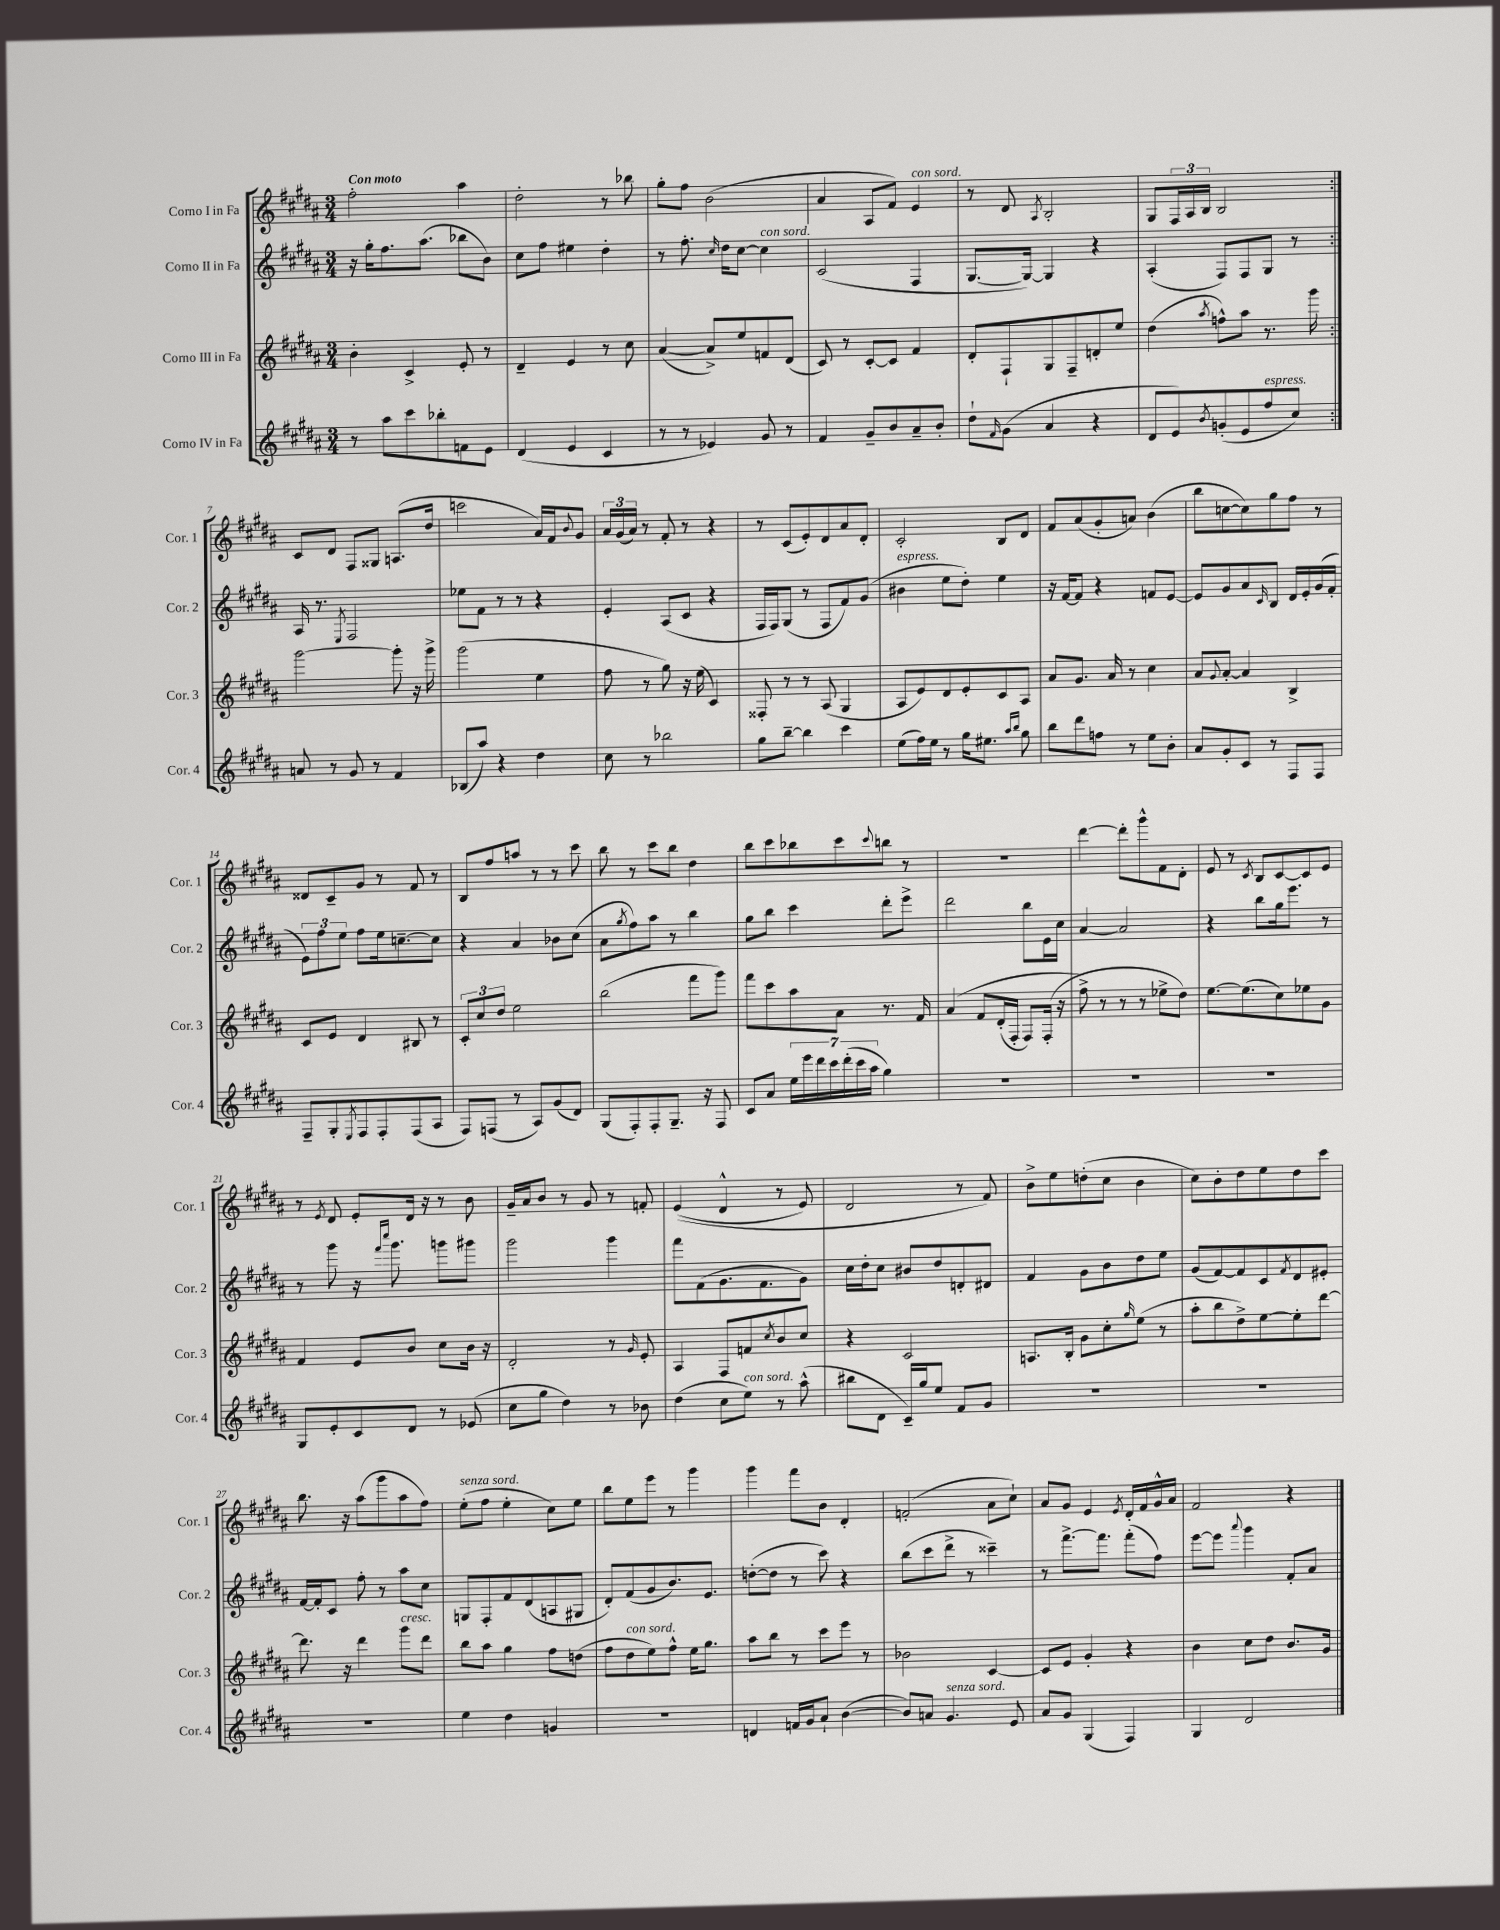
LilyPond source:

<<
\new StaffGroup <<
\new Staff = "s0" \with { instrumentName = "Corno I in Fa" shortInstrumentName = "Cor. 1" } {
    \clef treble \key b \major \numericTimeSignature \time 3/4 \tempo "Con moto"
    \repeat volta 2 { fis''2-. ais''4 |
    dis''2-. r8 bes''8 |
    gis''8-. fis''8 b'2( |
    ais'4 ais8 fis'8) e'4^\markup { \italic "con sord." } |
    r8 dis'8 \acciaccatura { ais8 } b2-. |
    gis8 \tuplet 3/2 { fis16 ais16 b16 } b2 | }
    cis'8 dis'8 fis8 gisis8 a8.( dis''16 |
    c'''2 ais'16) fis'16 \appoggiatura { b'8 } gis'8 |
    \tuplet 3/2 { ais'16 gis'16( ais'16) } r8 fis'8-. r8 r4 |
    r8 cis'8( e'8-.) dis'8 ais'8 dis'8-. |
    cis'2-. b8 dis'8 |
    fis'8 ais'8( gis'8-. a'8) b'4( |
    b''8 c''8~ c''8) gis''8 fis''8 r8 |
    disis'8 cis'8-- gis'8 r8 fis'8 r8 |
    b8 fis''8 a''8 r8 r8 cis'''8 |
    b''8 r8 cis'''8 b''8 dis''4 |
    b''8 cis'''8 bes''8 cis'''8 \appoggiatura { cis'''8 } b''8 r8 |
    R2. |
    dis'''4~ dis'''8-. gis'''8-^ fis'8 dis'8-. |
    e'8 r8 \acciaccatura { cis'8 } b8 cis'8~ cis'8 e'8 |
    r8 \acciaccatura { e'8 } dis'8 e'8-. dis'16 r16 r8 b'8 |
    gis'16-- ais'16 b'8 r8 gis'8 r8 f'8-. |
    e'4(\( dis'4-^ r8 e'8) |
    dis'2 r8 fis'8\) |
    b'8-> e''8 d''8-.( cis''8 b'4 |
    cis''8) b'8-. dis''8 e''8 dis''8 cis'''8 |
    b''8. r16 ais''8( gis'''8 ais''8 fis''8) |
    e''8-.^\markup { \italic "senza sord." }( fis''8 e''4-. cis''8) e''8 |
    b''8 e''8 e'''8 r8 gis'''4 |
    gis'''4 fis'''8 b'8 dis'4-. |
    f'2-.( ais'8 cis''8-!) |
    ais'8 gis'8 e'4 \acciaccatura { e'8 } dis'16-. fis'16 gis'16-^ ais'16 |
    fis'2 r4 \bar "|." |
}
\new Staff = "s1" \with { instrumentName = "Corno II in Fa" shortInstrumentName = "Cor. 2" } {
    \clef treble \key b \major \numericTimeSignature \time 3/4
    \repeat volta 2 { r16 gis''16-. fis''8. ais''8.( bes''8 b'8) |
    cis''8 fis''8 eis''4 dis''4-. |
    r8 fis''8.-. \grace { cis''16 } dis''16 cis''8~ cis''4^\markup { \italic "con sord." } |
    cis'2( fis4 |
    gis8.~ gis16~) gis4 r4 |
    ais4-.( fis8) fis8 gis8 r8 | }
    ais16 r8. \acciaccatura { e8 } fis2 |
    ees''8 fis'8 r8 r8 r4 |
    e'4-. ais8( cis'8 r4 |
    fis16 fis16) gis8( r8 fis8 fis'8) gis'8( |
    bis'4^\markup { \italic "espress." } e''8 dis''8-.) e''4 |
    r16 fis'16~ fis'8 r4 f'8 e'8~ |
    e'8 gis'8 ais'8 \grace { cis'16 } b8 dis'16 e'16-. gis'16( fis'16-. |
    \tuplet 3/2 { e'8) fis''8 e''8 } fis''8 e''16 c''8.~-- c''8 |
    r4 ais'4 bes'8 cis''8( |
    ais'8 \acciaccatura { gis''8 } fis''8) ais''8 r8 b''4 |
    gis''8 b''8 cis'''4 dis'''8-. e'''8-> |
    dis'''2 b''8 e'16 cis''16 |
    ais'4~ ais'2 |
    r4 b''8 gis''16 e'''8. r8 |
    r8 gis'''8 r16 \grace { fis'''16 cis''''16 } gis'''8. g'''8 gis'''8 |
    gis'''2 gis'''4 |
    fis'''8 fis'8( gis'8. fis'8. gis'8) |
    cis''16 dis''16-. cis''8 bis'8 dis''8 d'8-. dis'8 |
    fis'4 gis'8 b'8 dis''8 e''8 |
    gis'8( fis'8~) fis'8 cis'8 \acciaccatura { fis'8 } dis'8 eis'8-. |
    fis'16~ fis'16-. cis'8 fis''8-. r8 ais''8 cis''8 |
    g8 fis8-. fis'8 dis'8( a8 gis8 |
    dis'8-.) fis'8( gis'8 b'8.) e'8. |
    d''8~-.( d''8 r8 cis'''8) r4 |
    b''8( cis'''8 dis'''8-> r8 cisis'''4--) |
    r8 fis'''8.~-> fis'''8. fis'''8-.( fis''8) |
    e'''8~ e'''8 \appoggiatura { ais'''8 } gis'''4 fis'8-. ais'8 \bar "|." |
}
\new Staff = "s2" \with { instrumentName = "Corno III in Fa" shortInstrumentName = "Cor. 3" } {
    \clef treble \key b \major \numericTimeSignature \time 3/4
    \repeat volta 2 { b'4-. cis'4-> e'8-. r8 |
    dis'4-- e'4 r8 cis''8 |
    ais'4~( ais'8->) e''8 f'8 dis'8( |
    cis'8) r8 cis'8~-. cis'8 fis'4 |
    dis'8-. fis8-! gis8 fis8-- d'8-. e''8 |
    dis''4( \acciaccatura { ais''8 } f''8-^) ais''8 r8. gis'''16 | }
    gis'''2~ gis'''8-. r16 gis'''16-> |
    gis'''2( e''4 |
    fis''8 r8 gis''8) r16 e''16( cis'4) |
    fisis8-. r8 r8 ais8( gis4 |
    ais8 e'8) dis'8 e'8-. cis'8 ais8 |
    ais'8 gis'8. ais'16 r8 cis''4 |
    ais'8 \appoggiatura { gis'8 } ais'8~-. ais'4 b4-> |
    cis'8 e'8 dis'4 bis8 r8 |
    \tuplet 3/2 { cis'8-. cis''8 dis''8 } e''2 |
    b''2( fis'''8 gis'''8) |
    fis'''8 cis'''8 ais''8 ais'8 r8. fis'16 |
    ais'4\( fis'8 dis'16-.( fis16-. fis8) fis16-.( r16 |
    fis''8->\) r8 r8 r8 ees''8-> dis''8) |
    e''8.~ e''8.( cis''8) ees''8 gis'8 |
    fis'4 e'8 b'8 cis''8 b'16 r16 |
    dis'2-. r8 \grace { gis'16 } e'8-. |
    ais4 fis8 f'8 \acciaccatura { cis''8 } b'8 cis''8 |
    r4 cis'2 |
    a8. b16-. gis'8 cis''8-. \grace { gis''16 } e''8( r8 |
    ais''8-. b''8 dis''8->) e''8~ e''8-. dis'''8~ |
    dis'''8. r16 dis'''4 gis'''8^\markup { \italic "cresc." } dis'''8 |
    b''8 ais''8 gis''4 fis''8 d''8( |
    fis''8 dis''8^\markup { \italic "con sord." } e''8) fis''8-^ e''16 gis''8. |
    ais''8 b''8 r8 cis'''8 e'''8 r8 |
    bes'2 cis'4~ |
    cis'8 e'8 gis'4-. r4 |
    b'4 cis''8 dis''8 b'8. gis'16 \bar "|." |
}
\new Staff = "s3" \with { instrumentName = "Corno IV in Fa" shortInstrumentName = "Cor. 4" } {
    \clef treble \key b \major \numericTimeSignature \time 3/4
    \repeat volta 2 { r8 ais''8 cis'''8 bes''8-. f'8 e'8 |
    dis'4( e'4 cis'4 |
    r8 r8 ees'4) gis'8 r8 |
    fis'4 gis'8-- b'8 ais'8-- b'8-. |
    dis''8-! \grace { fis'16 } gis'8( ais'4 r4 |
    dis'8 e'8) \acciaccatura { b'8 } g'8-.( e'8 fis''8^\markup { \italic "espress." } cis''8) | }
    a'8 r8 gis'8 r8 fis'4 |
    bes8( ais''8) r4 dis''4 |
    cis''8 r8 bes''2 |
    gis''8 b''8~-- b''4 cis'''4 |
    e''8( fis''16) e''16 r8 gis''16 eis''8. \grace { ais''16 b''16 } gis''8 |
    b''8 dis'''8 f''8 r8 e''8 b'8-. |
    ais'8 gis'8-. cis'8 r8 fis8 fis8 |
    fis8-- gis8-. \acciaccatura { e8 } fis8 fis8-. fis8( ais8 |
    fis8) f8( r8 ais8) gis'8( dis'8) |
    gis8( fis8-.) fis8-. gis8.-- r16 fis8 |
    cis'8 ais'8 \tuplet 7/4 { e''16 e'''16 dis'''16 cis'''16 dis'''16-.( cis'''16 ais''16 } gis''4) |
    R2. |
    R2. |
    R2. |
    gis8 e'8-. cis'8 dis'8 r8 ees'8( |
    cis''8 gis''8 dis''4) r8 bes'8 |
    dis''4( cis''8 e''8^\markup { \italic "con sord." }) r8 ais''8-^( |
    bis''8 dis'8 cis'16--) gis''16 e''8 fis'8 gis'8 |
    R2. |
    R2. |
    R2. |
    e''4 dis''4 g'4 |
    R2. |
    d'4 f'16 gis'16 ais'8-! b'4~( |
    b'8) a'8 gis'4.^\markup { \italic "senza sord." } e'8 |
    ais'8 gis'8 gis4( fis4) |
    gis4 dis'2 \bar "|." |
}
>>
>>
